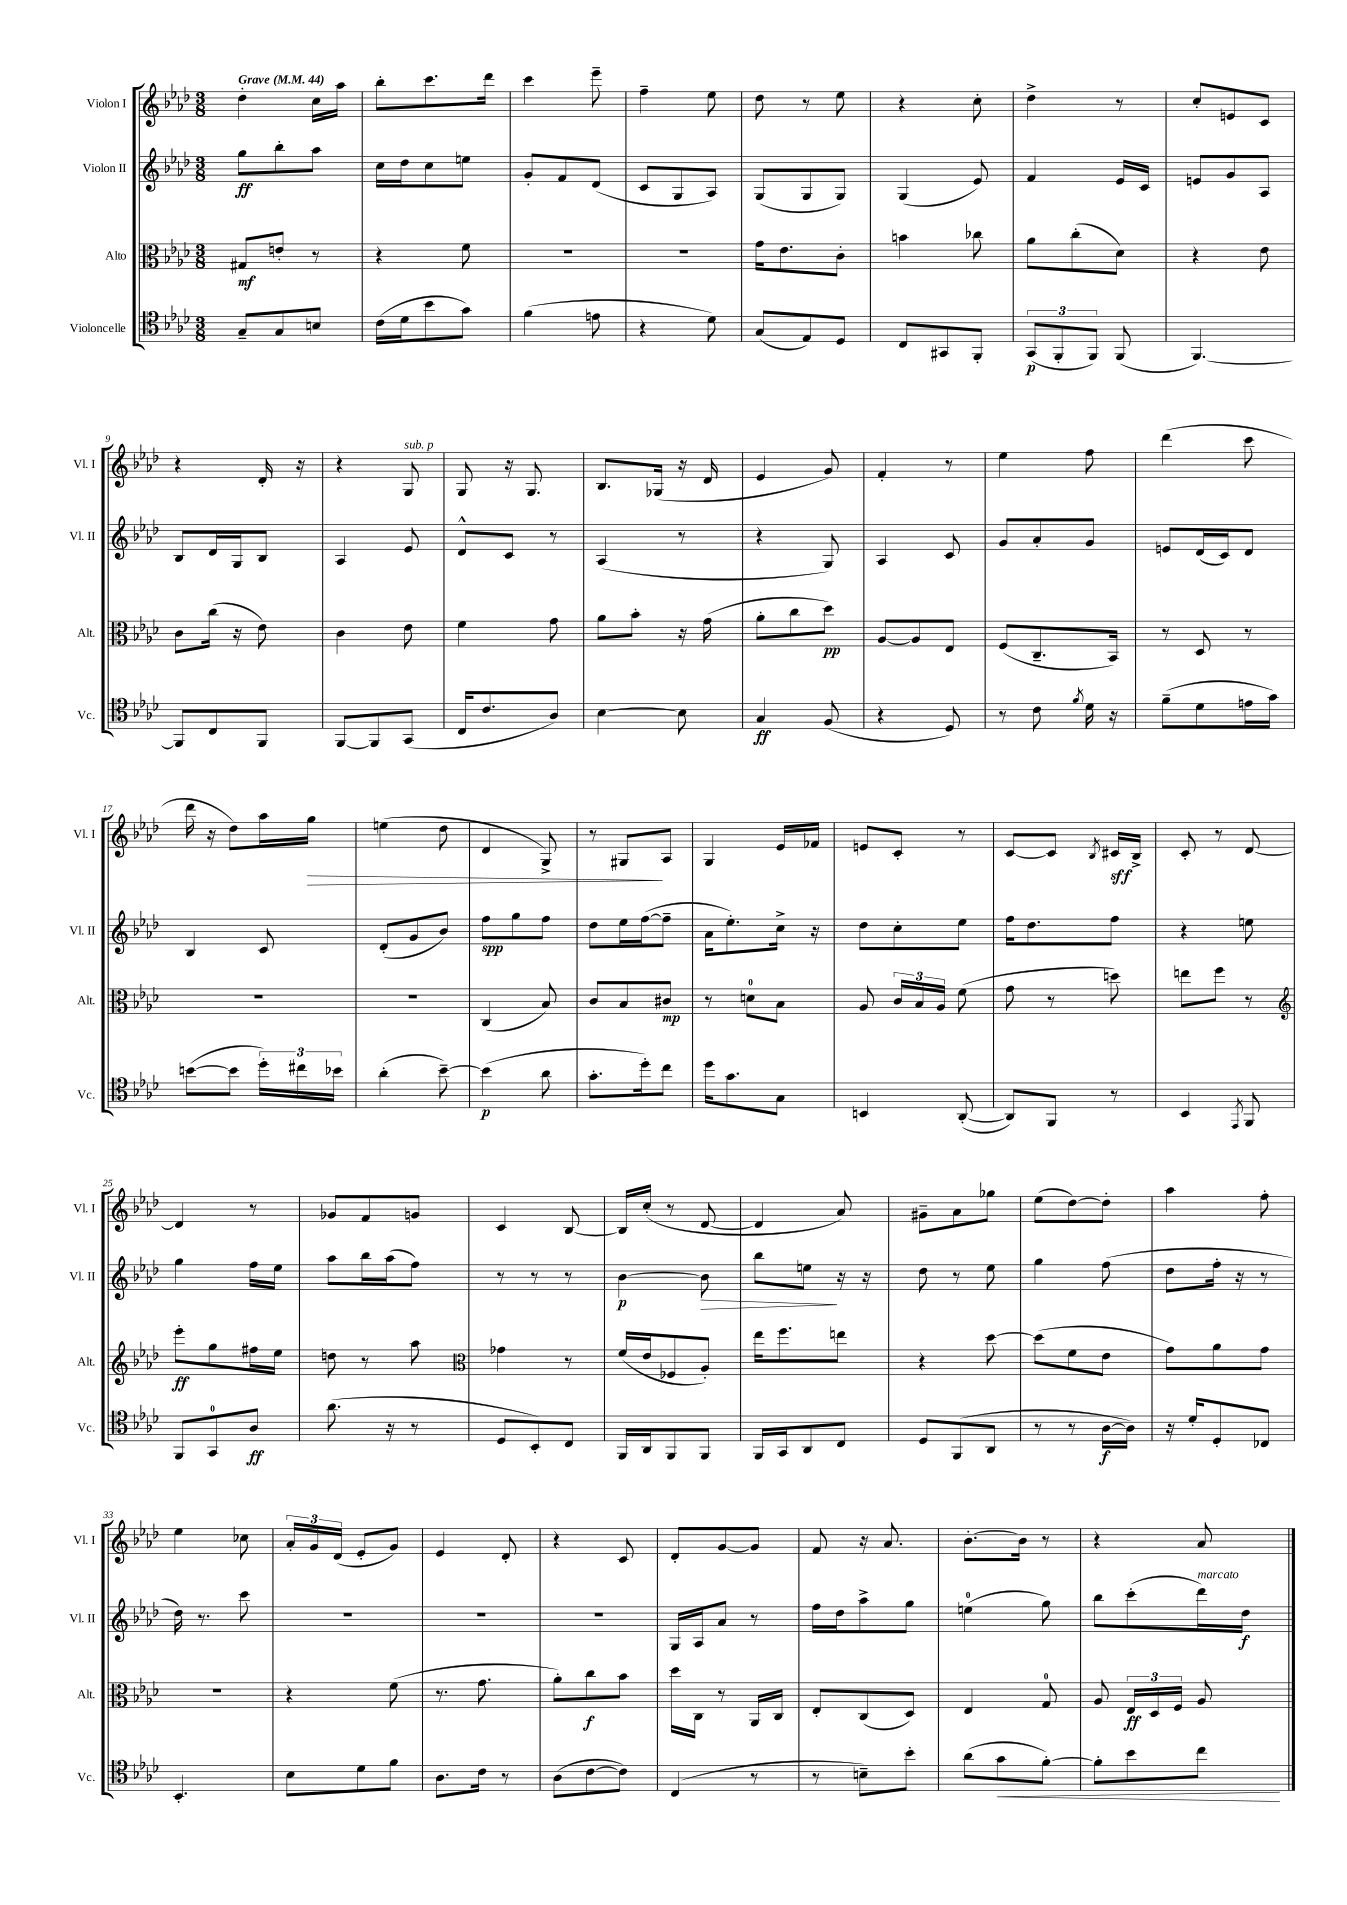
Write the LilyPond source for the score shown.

<<
\new StaffGroup <<
\new Staff = "s0" \with { instrumentName = "Violon I" shortInstrumentName = "Vl. I" } {
    \clef treble \key aes \major \numericTimeSignature \time 3/8 \tempo "Grave" 4 = 44
    \autoBeamOff des''4-. c''16[ aes''16] |
    bes''8[-. c'''8. des'''16] |
    c'''4 ees'''8-- |
    f''4-- ees''8 |
    des''8 r8 ees''8 |
    r4 c''8-. |
    des''4-> r8 |
    c''8[-. e'8 c'8] |
    r4 des'16-. r16 |
    r4 g8^\markup { \italic "sub. p" } |
    g8 r16 g8. |
    bes8.[ ges16]( r16 des'16 |
    ees'4 g'8) |
    f'4-. r8 |
    ees''4 f''8 |
    des'''4( c'''8 |
    des'''16 r16 des''8[) aes''16 g''16]\> |
    e''4( des''8 |
    des'4 g8->) |
    r8 gis8[\! aes8] |
    g4 ees'16[ fes'16] |
    e'8[ c'8]-. r8 |
    c'8[~ c'8] \acciaccatura { bes8 } cis'16[\sff bes16]-> |
    c'8-. r8 des'8~ |
    des'4 r8 |
    ges'8[ f'8 g'8] |
    c'4 bes8~ |
    bes16[ c''16]-.( r8 des'8~ |
    des'4 aes'8) |
    gis'8[-- aes'8 ges''8] |
    ees''8[( des''8~) des''8]-. |
    aes''4 f''8-. |
    ees''4 ces''8 |
    \tuplet 3/2 { aes'16[-. g'16 des'16]( } ees'8[-. g'8]) |
    ees'4 des'8-. |
    r4 c'8 |
    des'8[-. g'8~ g'8] |
    f'8 r16 aes'8. |
    bes'8.[~-. bes'16] r8 |
    r4 aes'8 \bar "|." |
}
\new Staff = "s1" \with { instrumentName = "Violon II" shortInstrumentName = "Vl. II" } {
    \clef treble \key aes \major \numericTimeSignature \time 3/8
    \autoBeamOff g''8[\ff bes''8-. aes''8] |
    c''16[ des''16 c''8 e''8] |
    g'8[-. f'8 des'8]( |
    c'8[ g8 aes8]) |
    g8[( g8 g8]) |
    g4( ees'8) |
    f'4 ees'16[ c'16] |
    e'8[ g'8 aes8] |
    bes8[ des'16 g16 bes8] |
    aes4 ees'8 |
    des'8[-^ c'8] r8 |
    aes4( r8 |
    r4 g8) |
    aes4 c'8 |
    g'8[ aes'8-. g'8] |
    e'8[ des'16( c'16) des'8] |
    bes4 c'8 |
    des'8[-.( g'8 bes'8]) |
    f''8[\spp g''8 f''8] |
    des''8[ ees''16 f''16~( f''8]-- |
    aes'16[ ees''8.-.) c''16]-> r16 |
    des''8[ c''8-. ees''8] |
    f''16[ des''8. f''8] |
    r4 e''8 |
    g''4 f''16[ ees''16] |
    aes''8[ bes''16 aes''16( f''8]) |
    r8 r8 r8 |
    bes'4~\p bes'8\> |
    bes''8[ e''8]\! r16 r16 |
    des''8 r8 ees''8 |
    g''4 f''8( |
    des''8[ f''16]-. r16 r8 |
    des''16) r8. c'''8 |
    R4. |
    R4. |
    R4. |
    g16[ aes16 aes'8] r8 |
    f''16[ des''16 aes''8-> g''8] |
    e''4-0( g''8) |
    bes''8[ c'''8-.( des'''16^\markup { \italic "marcato" }) des''16]\f \bar "|." |
}
\new Staff = "s2" \with { instrumentName = "Alto" shortInstrumentName = "Alt." } {
    \clef alto \key aes \major \numericTimeSignature \time 3/8
    \autoBeamOff gis8[\mf e'8]-. r8 |
    r4 f'8 |
    R4. |
    R4. |
    g'16[ ees'8. c'8]-. |
    b'4 ces''8 |
    aes'8[ c''8-.( des'8]) |
    r4 ees'8 |
    c'8[ c''16]( r16 ees'8) |
    c'4 ees'8 |
    f'4 g'8 |
    aes'8[ bes'8]-. r16 g'16( |
    aes'8[-. c''8 des''8]\pp) |
    aes8[~ aes8 ees8] |
    f8[( c8.-- bes,16]) |
    r8 des8 r8 |
    R4. |
    R4. |
    c4( bes8) |
    c'8[ bes8 cis'8]\mp |
    r8 d'8[-0 bes8] |
    aes8 \tuplet 3/2 { c'16[ bes16 aes16] } f'8( |
    g'8 r8 d''8) |
    e''8[ f''8] r8 |
    \clef treble ees'''8[-.\ff g''8 fis''16 ees''16] |
    d''8 r8 aes''8 |
    \clef alto ges'4 r8 |
    f'16[( ees'16 fes8 aes8]-.) |
    ees''16[ f''8. e''8] |
    r4 des''8~ |
    des''8[( f'8 ees'8] |
    g'8[) aes'8 g'8] |
    R4. |
    r4 f'8( |
    r8. g'8. |
    aes'8[-.) c''8\f bes'8] |
    des''16[ c16] r8 aes,16[ c16] |
    ees8[-. c8( des8]) |
    ees4 g8-0 |
    aes8 \tuplet 3/2 { ees16[\ff des16 f16] } aes8 \bar "|." |
}
\new Staff = "s3" \with { instrumentName = "Violoncelle" shortInstrumentName = "Vc." } {
    \clef tenor \key aes \major \numericTimeSignature \time 3/8
    \autoBeamOff g8[-- g8 b8] |
    c'16[( des'16 bes'8 g'8]) |
    f'4( e'8 |
    r4 des'8) |
    g8[( ees8) des8] |
    c8[ gis,8 f,8]-. |
    \tuplet 3/2 { g,8[\p( f,8-. f,8]) } f,8( |
    f,4.~) |
    f,8[ c8 f,8] |
    f,8[~ f,8 g,8]( |
    c16[ c'8. aes8]) |
    bes4~ bes8 |
    g4\ff f8( |
    r4 des8) |
    r8 c'8 \acciaccatura { f'8 } des'16 r16 |
    f'8[--( des'8 e'16 g'16]) |
    b'8[~( b'8] \tuplet 3/2 { des''16[-.) cis''16 bes'16] } |
    aes'4-.( bes'8~--) |
    bes'4\p( aes'8 |
    g'8.[-. des''16-.) c''8] |
    des''16[ g'8. g8] |
    b,4 aes,8~-.( |
    aes,8[) f,8] r8 |
    bes,4 \acciaccatura { ees,8 } f,8 |
    f,8[ g,8-0 aes8]\ff |
    aes'8.( r16 r8 |
    des8[ bes,8-.) c8] |
    f,16[ aes,16 f,8 f,8] |
    f,16[ g,16 aes,8 c8] |
    des8[ f,8( aes,8] |
    r8 r8 aes16[~\f aes16]) |
    r16 des'16[-. des8-. ces8] |
    bes,4.-. |
    bes8[ des'8 f'8] |
    aes8.[ c'16] r8 |
    aes8[( c'8~ c'8]) |
    c4( r8 |
    r8 b8[--) bes'8]-. |
    aes'8[( g'8\< f'8]~-.) |
    f'8[-. bes'8 c''8]\! \bar "|." |
}
>>
>>
